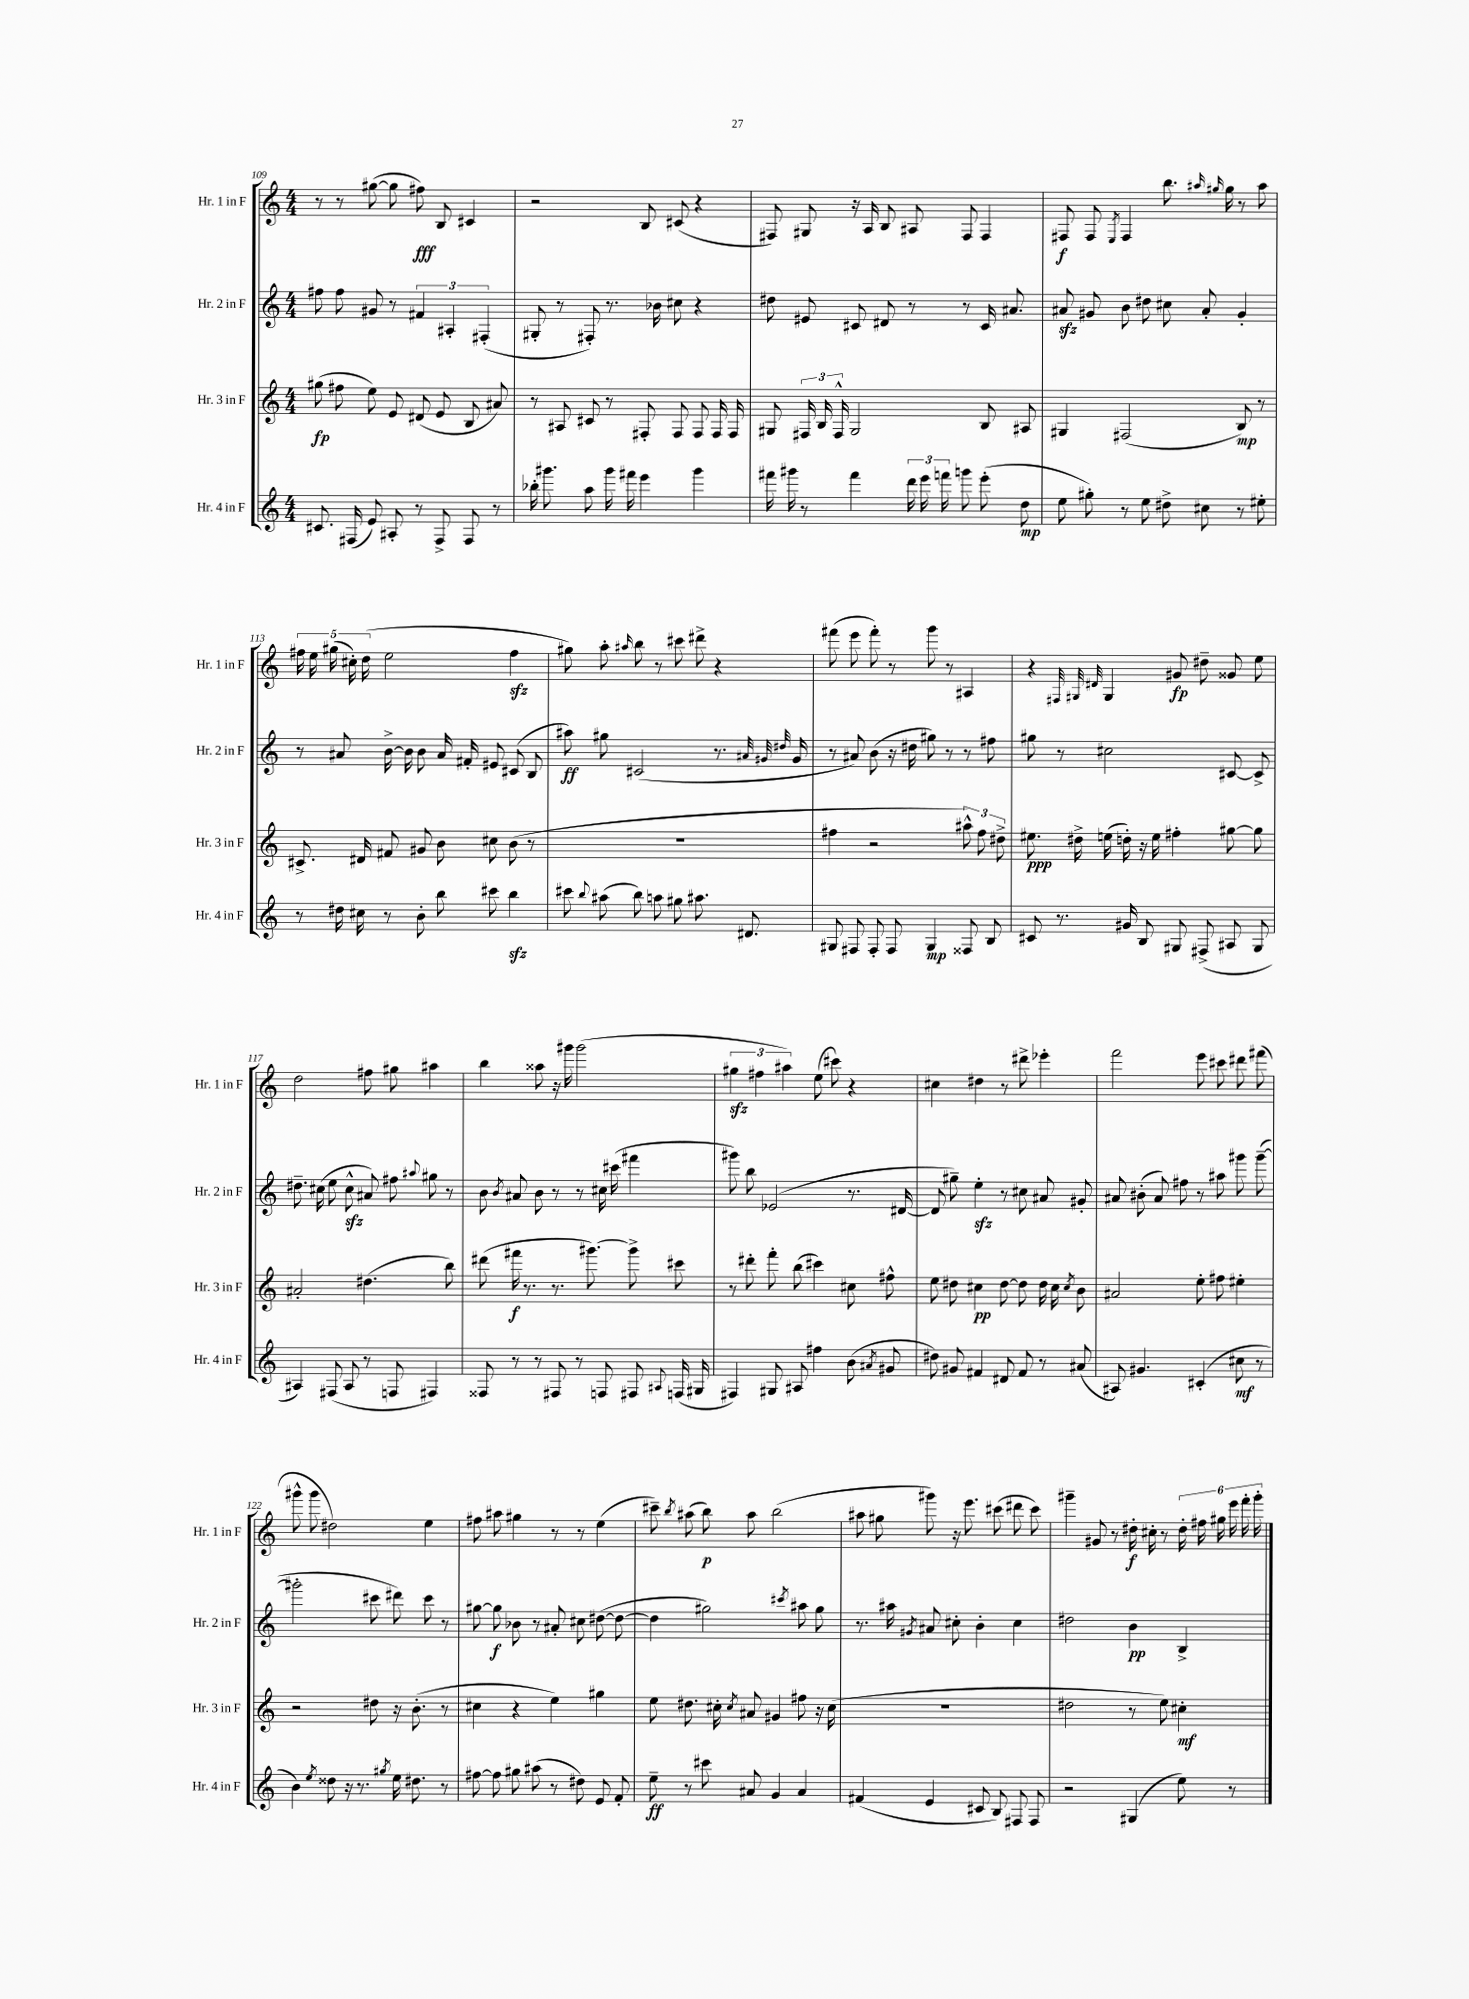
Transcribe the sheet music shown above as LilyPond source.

<<
\new StaffGroup <<
\new Staff = "s0" \with { instrumentName = "Hr. 1 in F" shortInstrumentName = "Hr. 1 in F" } {
    \clef treble \key c \major \numericTimeSignature \time 4/4
    \autoBeamOff r8 r8 gis''8~( gis''8 fis''8\fff) b8 cis'4 |
    r2 b8 cis'8( r4 |
    fis8) gis8 r16 a16 b8 ais8 fis8 fis4 |
    fis8\f fis8 \acciaccatura { e8 } fis4 b''8. \grace { ais''16 gis''16 } gis''16 r8 ais''8 |
    \tuplet 5/4 { fis''16 e''16 gis''16( cis''16-.) d''16( } e''2 fis''4\sfz |
    gis''8) a''8-. \grace { ais''16 } b''8 r8 cis'''8 dis'''8-> r4 |
    fis'''8( e'''8 fis'''8-.) r8 g'''8 r8 ais4 |
    r4 \grace { fis32 gis32 dis'32 } gis4 gis'8\fp dis''8-- gisis'8 e''8 |
    d''2 fis''8 gis''8 ais''4 |
    b''4 aisis''8 r16 gis'''16 gis'''2( |
    \tuplet 3/2 { gis''4\sfz fis''4 ais''4) } e''8( cis'''8) r4 |
    cis''4 dis''4 r8 dis'''8-> ees'''4-. |
    f'''2 e'''8 cis'''8 dis'''8 fis'''8( |
    gis'''8-^ gis'''8 dis''2) e''4 |
    fis''8 ais''8 gis''4 r8 r8 e''4( |
    cis'''8--) \acciaccatura { b''8 } ais''8( b''8\p) ais''8 b''2( |
    ais''8 gis''8 gis'''8) r16 e'''8. cis'''8( dis'''8 cis'''8) |
    gis'''4-- gis'8 r8 dis''16-.\f cis''16-. r8 \tuplet 6/4 { dis''16-. fis''16 gis''16 e'''16 f'''16-. gis'''16-. } \bar "|." |
}
\new Staff = "s1" \with { instrumentName = "Hr. 2 in F" shortInstrumentName = "Hr. 2 in F" } {
    \clef treble \key c \major \numericTimeSignature \time 4/4
    \autoBeamOff fis''8 fis''8 gis'8 r8 \tuplet 3/2 { fis'4 ais4-. fis4-.( } |
    gis8-. r8 fis8-.) r8. bes'16 cis''8 r4 |
    dis''8 eis'8 cis'8 dis'8 r8 r8 cis'16 ais'8. |
    ais'8\sfz gis'8 b'8 dis''8 cis''8 ais'8-. gis'4-. |
    r8 ais'8 b'16~-> b'16 b'8 ais'16 fis'16-. eis'8 cis'8( b8 |
    ais''8\ff) gis''8 cis'2( r8. \grace { ais'32 gis'32 dis''32 } gis'16 |
    r8 ais'8) b'8( r16 dis''16 gis''8) r8 r8 fis''8 |
    gis''8 r8 cis''2 cis'8~ cis'8-> |
    dis''8.-- cis''16( e''8 cis''8-^\sfz ais'8) fis''8 \appoggiatura { ais''8 } gis''8 r8 |
    b'8 \acciaccatura { b'8 } ais'8 b'8 r8 r8 cis''16 cis'''16( fis'''4 |
    gis'''8) b''8 ees'2( r8. dis'16~ |
    dis'8 gis''8--) e''4-.\sfz r8 cis''8 ais'8 gis'8-. |
    ais'8 bis'8-.( ais'8) fis''8 r8 ais''8 gis'''8 gis'''8~--( |
    gis'''2-. cis'''8 dis'''8) cis'''8 r8 |
    gis''8~ gis''8\f bes'8 r8 ais'8-. cis''8 dis''8~( dis''8~ |
    dis''4 gis''2) \acciaccatura { cis'''8 } ais''8 gis''8 |
    r8. ais''16 \acciaccatura { gis'8 } ais'8 cis''8-. b'4-. cis''4 |
    dis''2 b'4\pp b4-> \bar "|." |
}
\new Staff = "s2" \with { instrumentName = "Hr. 3 in F" shortInstrumentName = "Hr. 3 in F" } {
    \clef treble \key c \major \numericTimeSignature \time 4/4
    \autoBeamOff gis''8\fp( fis''8 e''8) e'8 dis'8( e'8 b8 ais'8) |
    r8 ais8 cis'8 r8 fis8-. fis8 fis8 fis16 fis16 |
    gis8 \tuplet 3/2 { fis16 b16 fis16-^ } gis2 b8 ais8 |
    gis4 fis2( b8\mp) r8 |
    cis'8.-> dis'16 fis'8 gis'8 b'8 cis''8 b'8( r8 |
    R1 |
    fis''4 r2 \tuplet 3/2 { ais''8-^) fis''8 dis''8-> } |
    eis''8.\ppp dis''16-> e''16( d''16-.) r16 e''16 fis''4-. gis''8~ gis''8 |
    ais'2-. dis''4.( b''8) |
    dis'''8( fis'''16\f r8. r8. gis'''8.~) gis'''8-> cis'''8 |
    r8 dis'''8-. f'''8-. b''8( cis'''4) cis''8 fis''8-^ |
    e''8 dis''8 cis''4\pp dis''8~ dis''8 dis''16 cis''16 \acciaccatura { cis''8 } b'8 |
    ais'2 e''8-. fis''8 eis''4-. |
    r2 dis''8 r16 b'8.-.( r8 |
    cis''4 r4 e''4) gis''4 |
    e''8 dis''8. cis''16-. \acciaccatura { cis''8 } ais'8 gis'4 fis''8 r16 cis''16( |
    R1 |
    dis''2 r8 e''8) cis''4-.\mf \bar "|." |
}
\new Staff = "s3" \with { instrumentName = "Hr. 4 in F" shortInstrumentName = "Hr. 4 in F" } {
    \clef treble \key c \major \numericTimeSignature \time 4/4
    \autoBeamOff cis'8. fis16( e'8) ais8-. r8 fis8-> fis8 r8 |
    bes''16-. gis'''8. a''8 gis'''16 fis'''16 e'''4 gis'''4 |
    fis'''16 gis'''16 r8 fis'''4 \tuplet 3/2 { d'''16 e'''16 f'''16 } g'''8 e'''8-.( d''8\mp |
    e''8 gis''8-.) r8 e''8 dis''8-> cis''8 r8 eis''8-. |
    r8 dis''16 cis''16 r8 b'8-. b''8 cis'''8 b''4\sfz |
    cis'''8 \appoggiatura { b''8 } ais''8( b''8) a''8 gis''8 ais''8. dis'8. |
    gis8 fis8 fis8-. fis8 gis4\mp fisis8 b8 |
    cis'8 r8. gis'16 b8 gis8 fis8->( ais8 gis8 |
    ais4) fis8( ais8 r8 f8 fis4) |
    fisis8 r8 r8 fis8 r8 f8 fis8 \appoggiatura { ais8 } f16( gis16 |
    fis4) gis8 ais8 fis''4 b'8( \acciaccatura { ais'8 } gis'8 |
    dis''8) gis'8 fis'4 dis'8 fis'8 r8 ais'8( |
    ais8) gis'4. cis'4-.( cis''8\mf r8 |
    b'4) \acciaccatura { e''8 } disis''8 r16 r8. \acciaccatura { gis''8 } e''16 dis''8. r8 |
    fis''8~ fis''8 gis''8 ais''8( r8 dis''8) e'8 f'8-. |
    e''8--\ff r8 cis'''8 ais'8 g'4 ais'4 |
    fis'4( e'4 cis'8 b8) fis8 fis8 |
    r2 gis4( e''8) r8 \bar "|." |
}
>>
>>
\layout { \context { \Score currentBarNumber = #109 } }
